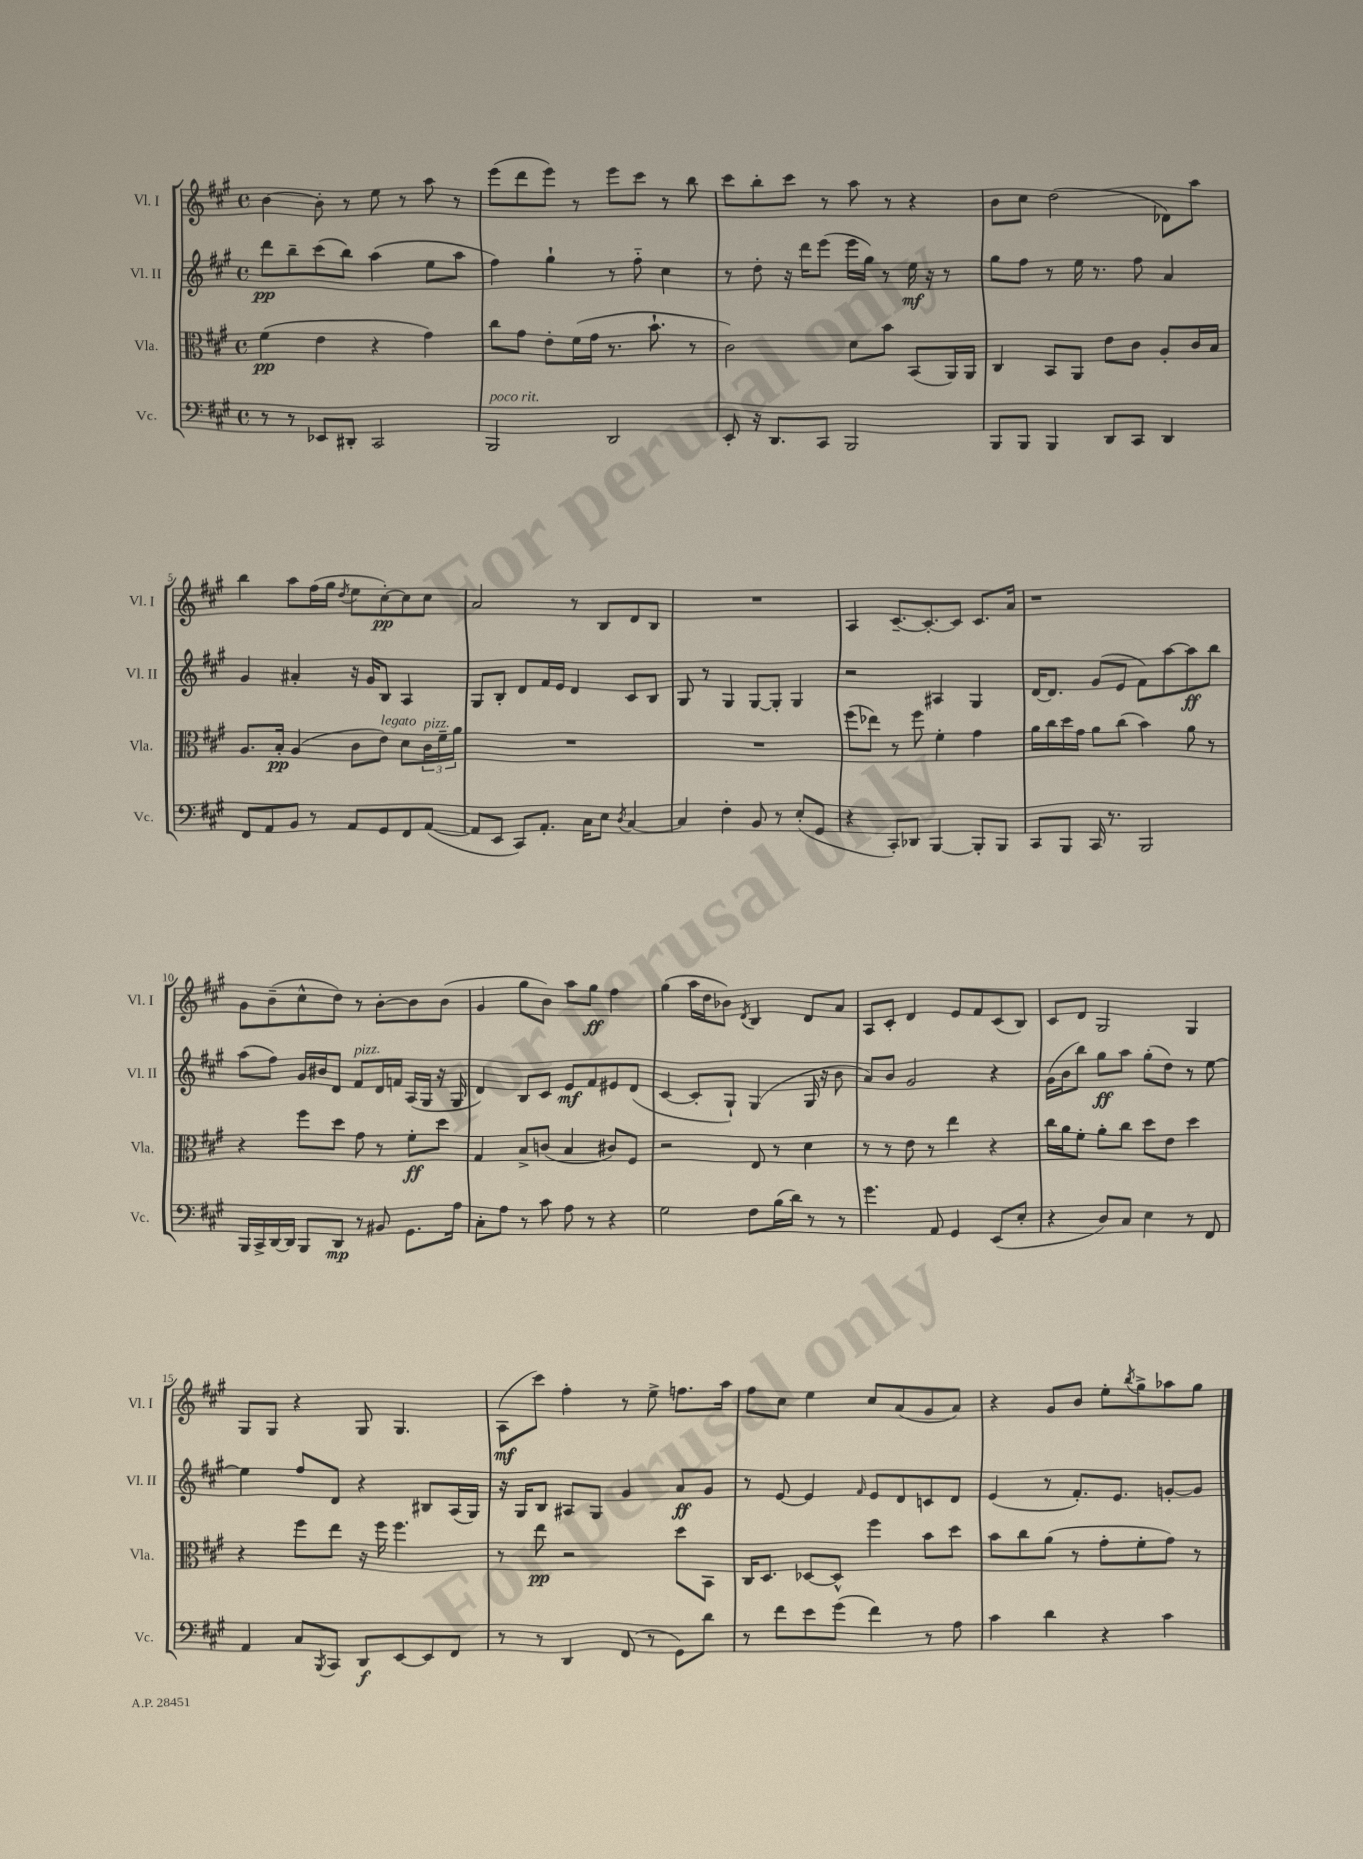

**kern	**kern	**kern	**kern
*staff4	*staff3	*staff2	*staff1
*clefF4	*clefC3	*clefG2	*clefG2
*k[f#c#g#]	*k[f#c#g#]	*k[f#c#g#]	*k[f#c#g#]
*M4/4	*M4/4	*M4/4	*M4/4
*met(c)	*met(c)	*met(c)	*met(c)
8r	(4f#	8ddd	[4b
8r	.	8bb~	.
8EE-	4e	(8ccc#	8b']
8DD#'	.	8bb)	8r
2CC#	4r	(4aa	8ee
.	.	.	8r
.	4g#)	8ee	8aa
.	.	8aa	8r
=	=	=	=
2BBB	8cc#	4ff#)	(8eee
.	8g#	.	8ddd
.	8e'	4gg#`	8eee)
.	(16f#	.	8r
.	16g#	.	.
2DD	8.r	8r	8eee
.	.	8ff#'~	8ccc#
.	8.b`	.	.
.	.	4cc#	8r
.	8r	.	8bb
=	=	=	=
8EE'	2c#)	8r	8ccc#
16r	.	8dd'	8bb'
8.DD	.	.	.
.	.	16r	8ccc#
.	.	16ddd	.
8CC#	.	(8eee	8r
2BBB	8d	16eee	8aa
.	.	16gg#)	.
.	8b	8r	8r
.	(8BB	16ee	4r
.	.	16r	.
.	16AA)	8r	.
.	16AA	.	.
=	=	=	=
8BBB	4C#	8gg#	8b
8BBB	.	8ff#	8cc#
4BBB	8BB	8r	(2dd
.	8AA	16ee	.
.	.	8.r	.
8DD	8e	.	.
8CC#	8c#	8ff#	.
4DD	8A'	4a	8d-)
.	16c#	.	8aa
.	16B	.	.
=	=	=	=
8FF#	8.A	4g#	4bb
8AA	.	.	.
.	16B'	.	.
8BB	(4A	4a#'	8aa
8r	.	.	(16ff#
.	.	.	16gg#
.	.	.	8qdd
8AA	8c#	16r	8ee
.	.	16g#	.
8GG#	8e)	8B	[8cc#')
8FF#	8d	4A	8cc#]
([8AA	24c#	.	8cc#
.	24f#~	.	.
.	24a	.	.
=	=	=	=
8AA]	1r	8G#	2a
8EE	.	8B'	.
8CC#)	.	8d	.
8.AA'	.	16f#	.
.	.	16e	.
.	.	4d	8r
16C#	.	.	.
8E	.	.	8B
8qD	.	.	.
[4C#	.	8c#	8d
.	.	8B	8B
=	=	=	=
4C#]	1r	8G#	1r
.	.	8r	.
4F#'	.	4G#	.
8BB	.	[8G#	.
8r	.	8G#']	.
(8E'	.	4G#	.
8GG#	.	.	.
=	=	=	=
4r	(8ff#	2r	4A
.	8ee-)	.	.
8CC#')	8r	.	[8.c#~
8DD-	8ff#	.	.
.	.	.	8.c#'_
[4BBB	4f#'	4A#	.
.	.	.	8c#]
8BBB']	4g#	4G#	8.c#
8BBB	.	.	.
.	.	.	16a
=	=	=	=
8CC#	16a	[16d	1r
.	16cc#	8.d]	.
8BBB	16dd	.	.
.	16g#	.	.
16CC#	8a	(8g#	.
8.r	.	.	.
.	(8cc#	8e	.
2BBB	4b)	8f#)	.
.	.	[8aa	.
.	8a	8aa]	.
.	8r	8bb	.
=	=	=	=
16BBB	4r	(8aa	8g#
16CC#^	.	.	.
[16DD	.	8ff#)	(8b~
16DD]	.	.	.
8BBB	8ff#	16g#	8cc#^^
.	.	16b#	.
8DD	8dd	8d	8dd)
8r	8g#	8f#	8r
8BB#	8r	16d	[8b'
.	.	16f	.
8.GG#	8f#'	(16A	8b]
.	.	16G#	.
.	8dd	16r	(8b
16A	.	16G#	.
=	=	=	=
8C#'	4G#	4d)	4g#
8A	.	.	.
8r	8B^	8B	8gg#
8c#	(8c	8c#	8b)
8A	4B	8e	8aa
8r	.	8f#	8gg#
4r	8c#)	8e#	4ff#
.	8F#	(8d	.
=	=	=	=
2G#	2r	[4c#	(4gg#
.	.	8c#']	16aa
.	.	.	16dd
.	.	8G#`)	8b-)
.	.	.	8qd
8F#	8E	(4G#	4B
(16B	8r	.	.
16d)	.	.	.
8r	4d	16G#	8d
.	.	16r	.
8r	.	8b	8a
=	=	=	=
4.g#	8r	8a)	8A
.	8r	8b	8c#'
.	8e	2g#	4d
8AA	8r	.	.
4GG#	4ee	.	8e
.	.	.	8f#
(8EE	4r	4r	(8c#
8E'	.	.	8B)
=	=	=	=
4r	16cc#	(16g#	8c#
.	16a	16b	.
.	8f#'	8bb)	8d
8D)	8a'	8gg#	2G#
8C#	8cc#	8aa	.
4E	8dd	(8gg#'	.
.	8e	8dd)	.
8r	4dd	8r	4G#
8FF#	.	[8ee	.
=	=	=	=
4AA	4r	4ee]	8G#
.	.	.	8G#
8C#	8ff#	8ff#	4r
8qBBB	.	.	.
8CC#	8ee	8d	.
8DD	16r	4r	8G#
.	16ff#	.	.
[8EE	4.ff#	.	4.G#
8EE]	.	8B#	.
8FF#	.	(16A	.
.	.	16G#)	.
=	=	=	=
8r	8r	16r	(8A
.	.	16G#	.
8r	8ee	8B	8ccc#)
4DD	2r	8A#	4ff#'
.	.	8G#	.
(8FF#	.	4g#	8r
8r	.	.	8ee^
8GG#)	8dd	8a	8.ff
8d	8BB	8g#	.
.	.	.	16aa
=	=	=	=
8r	16C#	8r	8ff#
.	8.D	.	.
8f#	.	[8e	8cc#
8e	[8D-	4e]	4ee
(8g#	8D-^^]	.	.
.	.	16qqf#	.
4f#)	4ff#	8e	8cc#
.	.	8d	(8a
8r	8b	8c	8g#
8A	8dd	8d	8a)
=	=	=	=
4c#	8b	(4e	4r
.	8cc#	.	.
4d	(8a	8r	8g#
.	8r	8.f#')	8b
4r	8g#'	.	8ee'
.	.	8.e	.
.	.	.	8qbb
.	8f#'	.	8gg#^
4c#	8g#)	[8g'	8aa-
.	8r	8g]	8gg#
==	==	==	==
*-	*-	*-	*-
